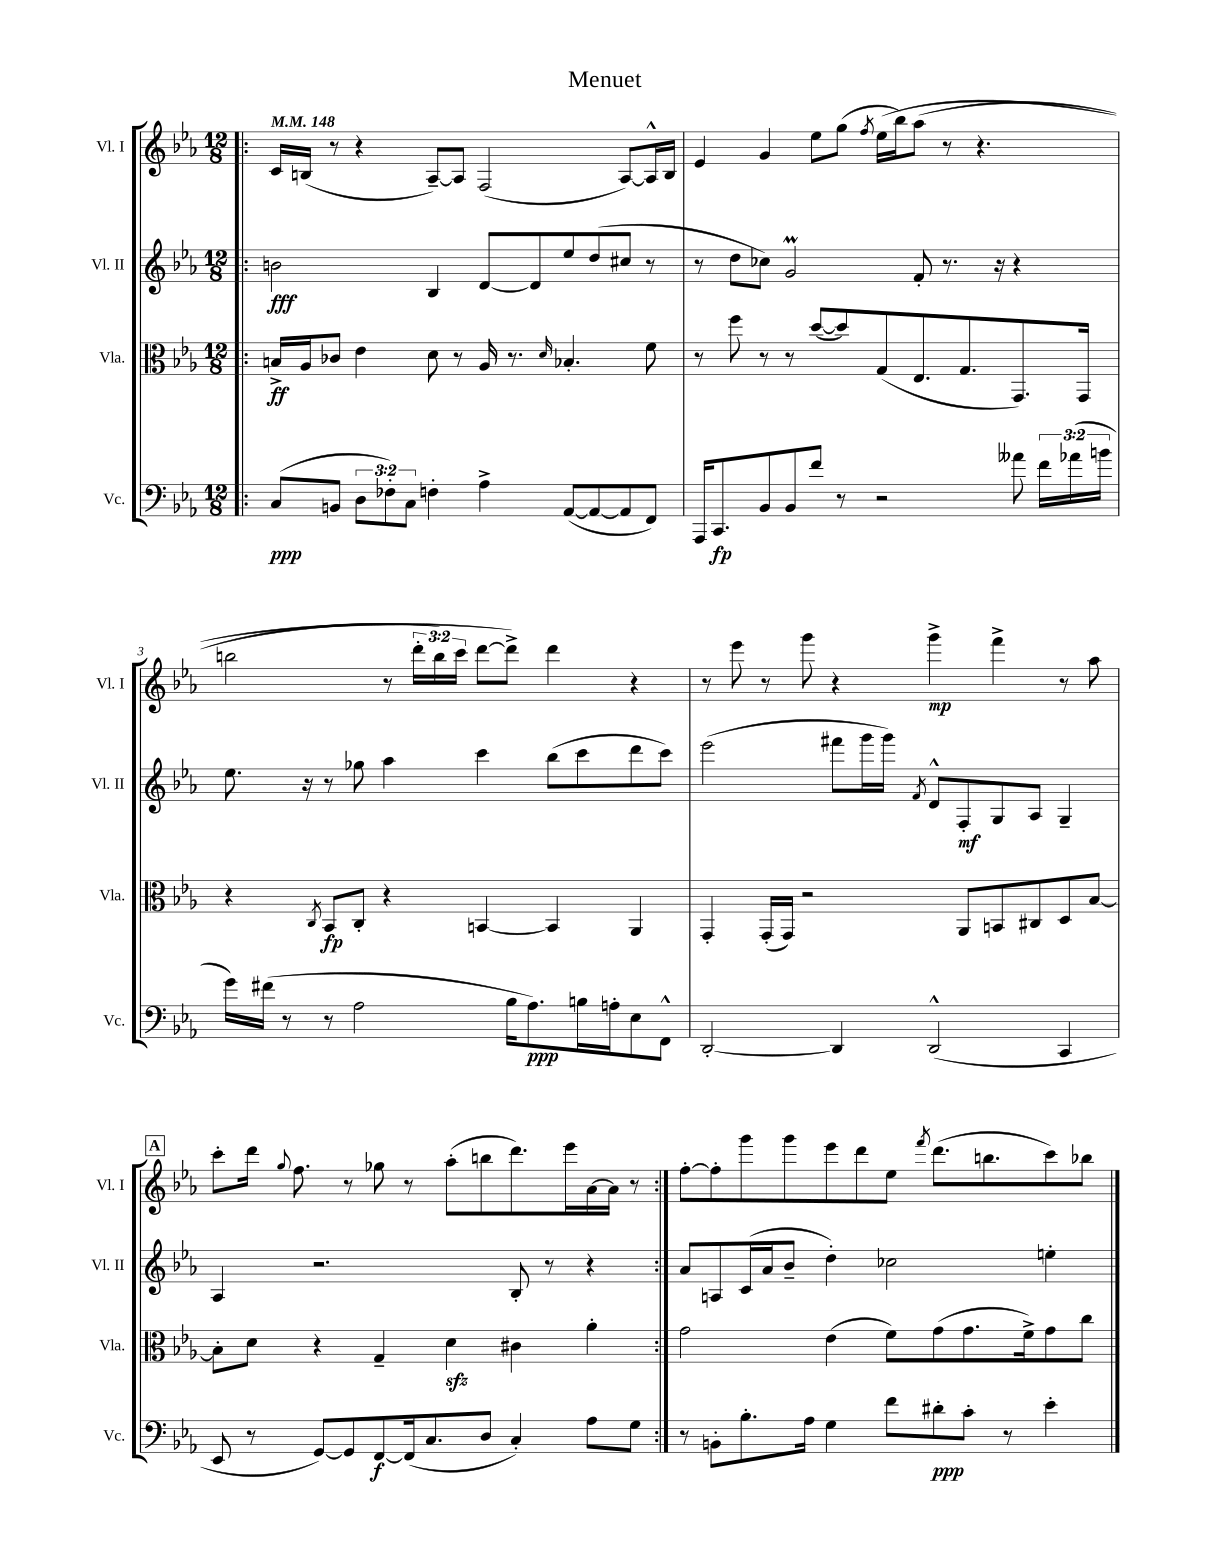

**kern	**dynam	**kern	**dynam	**kern	**dynam	**kern	**dynam
*part4	*part4	*part3	*part3	*part2	*part2	*part1	*part1
*staff4	*staff4	*staff3	*staff3	*staff2	*staff2	*staff1	*staff1
*I"Vc.	*	*I"Vla.	*	*I"Vl. II	*	*I"Vl. I	*
*I'Vc.	*	*I'Vla.	*	*I'Vl. II	*	*I'Vl. I	*
*clefF4	*	*clefC3	*	*clefG2	*	*clefG2	*
*k[b-e-a-]	*	*k[b-e-a-]	*	*k[b-e-a-]	*	*k[b-e-a-]	*
*M12/8	*	*M12/8	*	*M12/8	*	*M12/8	*
*MM148	*	*MM148	*	*MM148	*	*MM148	*
=1!|:	=1!|:	=1!|:	=1!|:	=1!|:	=1!|:	=1!|:	=1!|:
(8C/L	ppp	16Bn^/LL	ff	2bn\	fff	16c/LL	.
.	.	16A-/J	.	.	.	(16Bn/JJ	.
8BBn/J	.	8c-X/J	.	.	.	8r	.
12D\L	.	4e-\	.	.	.	4r	.
12F-X'\)	.	.	.	.	.	.	.
12C\J	.	.	.	.	.	.	.
4Fn'\	.	8d\	.	4B-/	.	[8A-~/L)	.
.	.	8r	.	.	.	8A-/J]	.
4A-^\	.	16A-/	.	[8d/L	.	(2F/	.
.	.	8.r	.	.	.	.	.
.	.	.	.	8d/]	.	.	.
.	.	16qqd/	.	.	.	.	.
([8AA-/L	.	4.B-X'/	.	8ee-/	.	.	.
8AA-/_	.	.	.	(8dd/	.	.	.
8AA-/]	.	.	.	8cc#X/J	.	[8A-/L)	.
8FF/J)	.	8f\	.	8r	.	16A-^^/L]	.
.	.	.	.	.	.	16B/JJ	.
=2	=2	=2	=2	=2	=2	=2	=2
16AAA-/KL	.	8r	.	8r	.	4e-/	.
8.CC/	fp	.	.	.	.	.	.
.	.	8ff\	.	8dd\L	.	.	.
8BB-/	.	8r	.	8cc-X\J)	.	4g/	.
8BB-/	.	8r	.	2gm/	.	.	.
8f/J	.	([8dd/L	.	.	.	8ee-\L	.
8r	.	8dd/])	.	.	.	(8gg\J	.
.	.	.	.	.	.	8qff/	.
2r	.	(8G/	.	.	.	(16ee-\LL	.
.	.	.	.	.	.	16bb-\J)	.
.	.	8.E-/	.	8f'/	.	(8aa-\J	.
.	.	.	.	8.r	.	8r	.
.	.	8.G/	.	.	.	.	.
.	.	.	.	.	.	4.r	.
.	.	.	.	16r	.	.	.
8a--X\	.	8.GG/)	.	4r	.	.	.
24f\LL	.	.	.	.	.	.	.
(24a-X\	.	.	.	.	.	.	.
.	.	16GG/Jk	.	.	.	.	.
24bn\JJ	.	.	.	.	.	.	.
!!LO:LB:g=z
=3	=3	=3	=3	=3	=3	=3	=3
16g\LL)	.	4r	.	8.ee-\	.	2bbn\	.
(16f#X\JJ	.	.	.	.	.	.	.
8r	.	.	.	.	.	.	.
.	.	.	.	16r	.	.	.
.	.	8qC/	.	.	.	.	.
8r	.	8BB-/L	fp	8r	.	.	.
2A-\	.	8C'/J	.	8gg-X\	.	.	.
.	.	4r	.	4aa-\	.	8r	.
.	.	.	.	.	.	24ddd'\LL	.
.	.	.	.	.	.	24bb\)	.
.	.	.	.	.	.	24ccc\JJ	.
.	.	[4BBn/	.	4ccc\	.	[8ddd\L	.
16B-\KL	.	.	.	.	.	8ddd^\J])	.
8.A-\)	ppp	.	.	.	.	.	.
.	.	4BB/]	.	(8bb-\L	.	4ddd\	.
16Bn\L	.	.	.	8ccc\	.	.	.
16An'\J	.	.	.	.	.	.	.
8E-\	.	4AA-/	.	8ddd\	.	4r	.
8FF^^\J	.	.	.	8ccc\J)	.	.	.
=4	=4	=4	=4	=4	=4	=4	=4
[2DD'/	.	4GG'/	.	(2eee-\	.	8r	.
.	.	.	.	.	.	8eee-\	.
.	.	(16GG'/LL	.	.	.	8r	.
.	.	16GG/JJ)	.	.	.	.	.
.	.	2r	.	.	.	8ggg\	.
4DD/]	.	.	.	8fff#X\L	.	4r	.
.	.	.	.	16ggg\L	.	.	.
.	.	.	.	16ggg\JJ)	.	.	.
.	.	.	.	8qf/	.	.	.
(2DD^^/	.	.	.	8d^^/L	.	4ggg^\	mp
.	.	8AA-/L	.	8F'/	mf	.	.
.	.	8BBn/	.	8G/	.	4fff^\	.
.	.	8C#X/	.	8A-/J	.	.	.
4CC/	.	8D/	.	4G~/	.	8r	.
.	.	[8B-/J	.	.	.	8aa-\	.
!!LO:LB:g=z
!!LO:REH:place=s1:t=A
=5	=5	=5	=5	=5	=5	=5	=5
8EE-/	.	8B-'\L]	.	4A-/	.	8ccc'\L	.
8r	.	8d\J	.	.	.	16ddd\Jk	.
.	.	.	.	.	.	8qqgg/	.
.	.	.	.	.	.	8.ff\	.
[8GG/L)	.	4r	.	2.r	.	.	.
8GG/]	.	.	.	.	.	8r	.
[8FF/	f	4G~/	.	.	.	8gg-X\	.
(16FF/k]	.	.	.	.	.	8r	.
8.C/	.	.	.	.	.	.	.
.	.	4dzz\	.	.	.	(8aa-'\L	.
8D/J	.	.	.	.	.	8bbn\	.
4C'/)	.	4c#X\	.	8B-'/	.	8.ddd\)	.
.	.	.	.	8r	.	.	.
.	.	.	.	.	.	16eee-\L	.
8A-\L	.	4a-'\	.	4r	.	[16a-\	.
.	.	.	.	.	.	16a-\JJ]	.
8G\J	.	.	.	.	.	8r	.
=6:|!	=6:|!	=6:|!	=6:|!	=6:|!	=6:|!	=6:|!	=6:|!
8r	.	2g\	.	8a-/L	.	[8ff'\L	.
8BBn'\L	.	.	.	8An/	.	8ff'\]	.
8.B-'\	.	.	.	(16c/L	.	8ggg\	.
.	.	.	.	16a-/J	.	.	.
.	.	.	.	8b-~/J	.	8ggg\	.
16A-\Jk	.	.	.	.	.	.	.
4G\	.	(4e-\	.	4dd'\)	.	8eee-\	.
.	.	.	.	.	.	8ddd\	.
8f\L	.	8f\L)	.	2cc-X\	.	8ee-\J	.
.	.	.	.	.	.	8qfff/	.
8d#X'\	ppp	(8g\	.	.	.	(8.ddd\L	.
8c'\J	.	8.g\	.	.	.	.	.
.	.	.	.	.	.	8.bbn\	.
8r	.	.	.	.	.	.	.
.	.	16f^\k)	.	.	.	.	.
4e-'\	.	8g\	.	4een'\	.	8ccc\)	.
.	.	8cc\J	.	.	.	8bb-X\J	.
==	==	==	==	==	==	==	==
*-	*-	*-	*-	*-	*-	*-	*-
